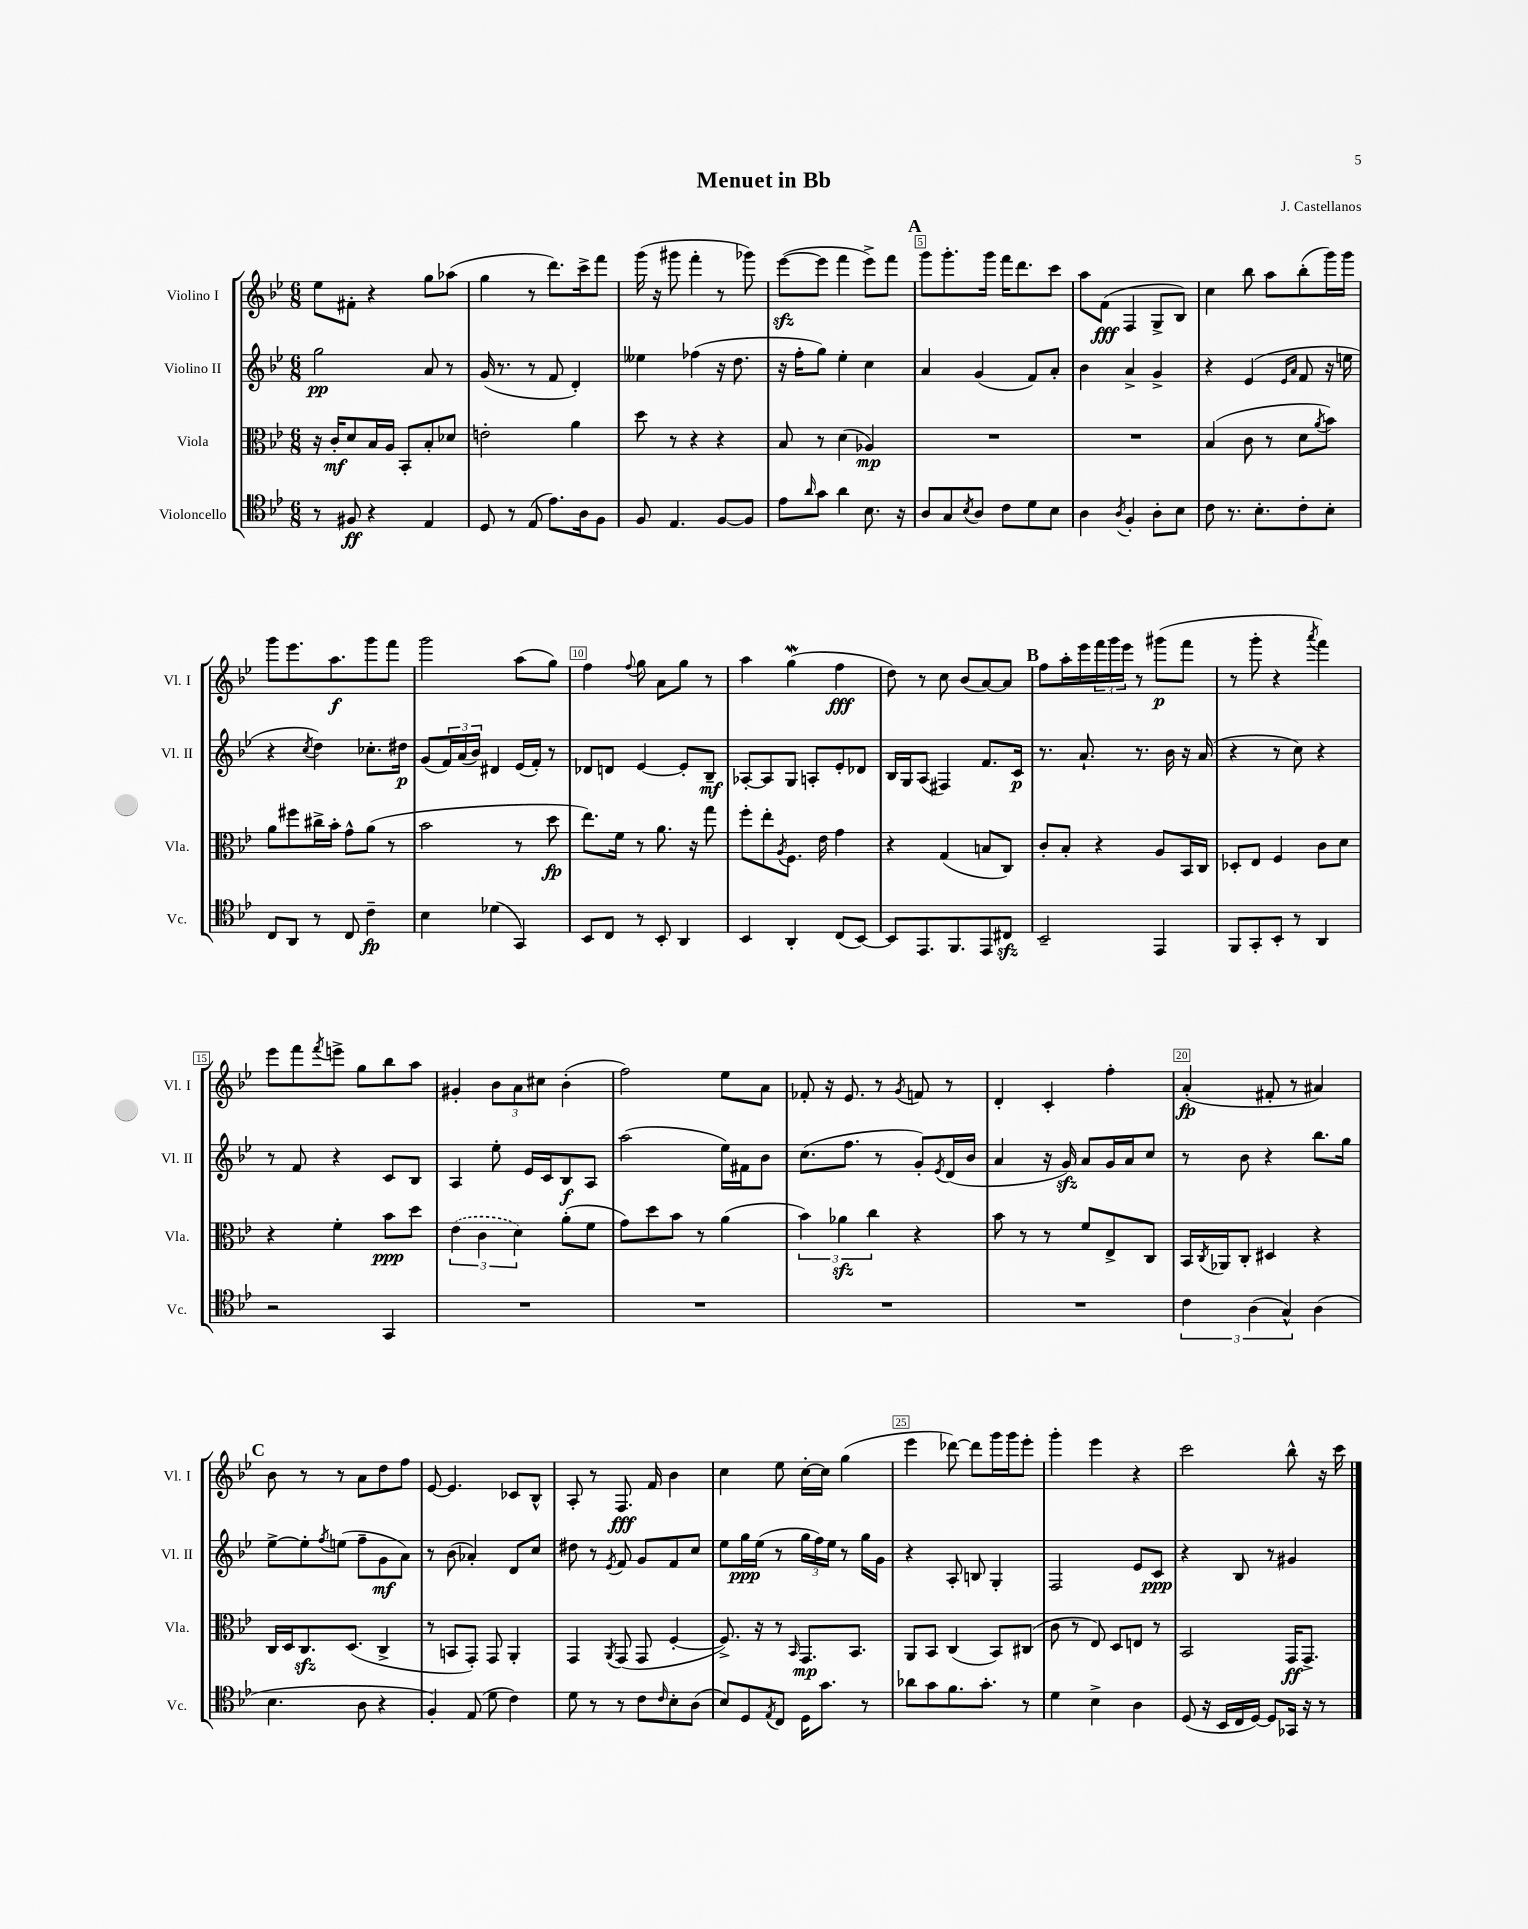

**kern	**dynam	**kern	**dynam	**kern	**dynam	**kern	**dynam
*part4	*part4	*part3	*part3	*part2	*part2	*part1	*part1
*staff4	*staff4	*staff3	*staff3	*staff2	*staff2	*staff1	*staff1
*I"Violoncello	*	*I"Viola	*	*I"Violino II	*	*I"Violino I	*
*I'Vc.	*	*I'Vla.	*	*I'Vl. II	*	*I'Vl. I	*
*clefC4	*	*clefC3	*	*clefG2	*	*clefG2	*
*k[b-e-]	*	*k[b-e-]	*	*k[b-e-]	*	*k[b-e-]	*
*M6/8	*	*M6/8	*	*M6/8	*	*M6/8	*
=1	=1	=1	=1	=1	=1	=1	=1
8r	.	16r	.	2gg\	pp	8ee-\L	.
.	.	16c'/KL	mf	.	.	.	.
8F#X/	ff	8d/	.	.	.	8f#X'\J	.
4r	.	16B-/L	.	.	.	4r	.
.	.	16A/JJ	.	.	.	.	.
.	.	8BB-'/L	.	.	.	.	.
4E-/	.	8B-'/	.	8a/	.	8gg\L	.
.	.	8d-X/J	.	8r	.	(8aa-X\J	.
=2	=2	=2	=2	=2	=2	=2	=2
8D/	.	2en'\	.	(16g/	.	4gg\	.
.	.	.	.	8.r	.	.	.
8r	.	.	.	.	.	.	.
(8E-/	.	.	.	8r	.	8r	.
8.e-\L)	.	.	.	8f/	.	8.ddd\L)	.
.	.	4a\	.	4d'/)	.	.	.
16A\k	.	.	.	.	.	16ccc^\k	.
8F\J	.	.	.	.	.	8fff\J	.
=3	=3	=3	=3	=3	=3	=3	=3
8F/	.	8dd\	.	4ee--X\	.	(16ggg\	.
.	.	.	.	.	.	16r	.
4.E-/	.	8r	.	.	.	8ggg#X\	.
.	.	4r	.	(4ff-X\	.	4fff'\	.
[8F/L	.	4r	.	16r	.	8r	.
.	.	.	.	8.dd\	.	.	.
8F/J]	.	.	.	.	.	8ggg-X\)	.
=4	=4	=4	=4	=4	=4	=4	=4
8e-\L	.	8B-/	.	16r	.	([8eee-zz\L	.
.	.	.	.	16ff'\KL	.	.	.
16qqa/	.	.	.	.	.	.	.
8g\J	.	8r	.	8gg\J)	.	8eee-\J]	.
4a\	.	(4d\	.	4ee-'\	.	4fff\	.
8.B-\	.	4A-X/)	mp	4cc\	.	8eee-^\L)	.
.	.	.	.	.	.	8fff\J	.
16r	.	.	.	.	.	.	.
!!LO:REH:place=s1:t=A
=5	=5	=5	=5	=5	=5	=5	=5
8A/L	.	2.r	.	4a/	.	8ggg\L	.
8G/	.	.	.	.	.	8.ggg'\	.
8qB-/	.	.	.	.	.	.	.
8A/J	.	.	.	(4g/	.	.	.
.	.	.	.	.	.	16ggg\Jk	.
8c\L	.	.	.	.	.	16fff\KL	.
.	.	.	.	.	.	8.ddd\	.
8d\	.	.	.	8f/L)	.	.	.
8B-\J	.	.	.	8a'/J	.	8ccc\J	.
=6	=6	=6	=6	=6	=6	=6	=6
4A\	.	2.r	.	4b-\	.	8aa\L	.
.	.	.	.	.	.	(8f\J	fff
8qA/	.	.	.	.	.	.	.
4F'/	.	.	.	4a^/	.	4F/	.
8A'\L	.	.	.	4g^/	.	8G^/L	.
8B-\J	.	.	.	.	.	8B-/J)	.
=7	=7	=7	=7	=7	=7	=7	=7
8c\	.	(4B-/	.	4r	.	4cc\	.
8.r	.	.	.	.	.	.	.
.	.	8c\	.	(4e-/	.	8bb-\	.
8.B-'\L	.	.	.	.	.	.	.
.	.	8r	.	.	.	8aa\L	.
.	.	.	.	16qqe-/LL	.	.	.
.	.	.	.	16qqa/JJ	.	.	.
8c'\	.	8d\L	.	8f/	.	(8bb-'\	.
.	.	8qa/	.	.	.	.	.
8B-'\J	.	8b-\J)	.	16r	.	16ggg\L)	.
.	.	.	.	16een\	.	16ggg\JJ	.
!!LO:LB:g=z
=8	=8	=8	=8	=8	=8	=8	=8
8C/L	.	8a\L	.	4r	.	8ggg\L	.
8AA/J	.	8ff#X\	.	.	.	8.eee-\	.
.	.	.	.	8qcc/	.	.	.
8r	.	16cc#X^\L	.	4dd\)	.	.	.
.	.	16b-'\JJ	.	.	.	8.aa\	f
8C/	.	8g^^\L	.	.	.	.	.
4c~\	fp	(8a\J	.	8.cc-X'\L	.	8ggg\	.
.	.	8r	.	.	.	8fff\J	.
.	.	.	.	16dd#X\Jk	p	.	.
=9	=9	=9	=9	=9	=9	=9	=9
4B-\	.	2b-\	.	(8g/L	.	2ggg\	.
.	.	.	.	24f/L)	.	.	.
.	.	.	.	(24a/	.	.	.
.	.	.	.	24b-/JJ)	.	.	.
(4d-X\	.	.	.	4d#X/	.	.	.
4GG/)	.	8r	.	(16e-/LL	.	(8aa\L	.
.	.	.	.	16f'/JJ)	.	.	.
.	.	8dd\	fp	8r	.	8gg\J)	.
=10	=10	=10	=10	=10	=10	=10	=10
8BB-/L	.	8.ee-\L)	.	8d-X/L	.	4ff\	.
8C/J	.	.	.	8dn/J	.	.	.
.	.	16f\Jk	.	.	.	.	.
.	.	.	.	.	.	8qqff/	.
8r	.	8r	.	[4e-/	.	8gg\	.
8BB-'/	.	8.a\	.	.	.	8a\L	.
4AA/	.	.	.	8e-'/L]	.	8gg\J	.
.	.	16r	.	.	.	.	.
.	.	8gg\	.	8B-~/J	mf	8r	.
=11	=11	=11	=11	=11	=11	=11	=11
4BB-/	.	8ff'\L	.	[8A-X'/L	.	4aa\	.
.	.	8ee-'\	.	8A-/]	.	.	.
.	.	8qA/	.	.	.	.	.
4AA'/	.	8.F\J	.	8G/J	.	(4ggW\	.
.	.	.	.	8An'/L	.	.	.
.	.	16e-\	.	.	.	.	.
(8C/L	.	4g\	.	8e-'/	.	4ff\	fff
[8BB-/J)	.	.	.	8d-X/J	.	.	.
=12	=12	=12	=12	=12	=12	=12	=12
8BB-/L]	.	4r	.	16B-/LL	.	8dd\)	.
.	.	.	.	16G/J	.	.	.
8.EE-/	.	.	.	(8A/J	.	8r	.
.	.	(4G/	.	4F#X/)	.	8cc\	.
8.FF/	.	.	.	.	.	.	.
.	.	.	.	.	.	(8b-/L	.
8EE-/	.	8Bn/L	.	8.f/L	.	[8a/)	.
8C#Xzz/J	.	8C/J)	.	.	.	8a/J]	.
.	.	.	.	16c/Jk	p	.	.
!!LO:REH:place=s1:t=B
=13	=13	=13	=13	=13	=13	=13	=13
2BB-~/	.	8c'/L	.	8.r	.	8ff\L	.
.	.	8B-'/J	.	.	.	16aa'\L	.
.	.	.	.	8.a`/	.	16eee-\	.
.	.	4r	.	.	.	24fff\	.
.	.	.	.	.	.	24ggg\	.
.	.	.	.	.	.	24eee-\JJ	.
.	.	.	.	8.r	.	8r	.
4EE-/	.	8A/L	.	.	.	(8ggg#X\L	p
.	.	.	.	16b-\	.	.	.
.	.	16BB-/L	.	16r	.	8fff\J	.
.	.	16C/JJ	.	(16a/	.	.	.
=14	=14	=14	=14	=14	=14	=14	=14
8FF/L	.	8D-X'/L	.	4r	.	8r	.
8GG'/	.	8E-/J	.	.	.	8ggg'\	.
8BB-'/J	.	4F/	.	8r	.	4r	.
8r	.	.	.	8cc\)	.	.	.
.	.	.	.	.	.	8qaaa/	.
4AA/	.	8c\L	.	4r	.	4fff\)	.
.	.	8d\J	.	.	.	.	.
!!LO:LB:g=z
=15	=15	=15	=15	=15	=15	=15	=15
2r	.	4r	.	8r	.	8eee-\L	.
.	.	.	.	8f/	.	8fff\	.
.	.	.	.	.	.	8qfff/	.
.	.	4f'\	.	4r	.	8eeen^\J	.
.	.	.	.	.	.	8gg\L	.
4GG/	.	8b-\L	ppp	8c/L	.	8bb-\	.
.	.	8dd\J	.	8B-/J	.	8aa\J	.
=16	=16	=16	=16	=16	=16	=16	=16
2.r	.	(6e-\	.	4A/	.	4g#X'/	.
.	.	6c\	.	.	.	.	.
.	.	.	.	8ee-'\	.	12b-\L	.
.	.	6d\)	.	.	.	12a\	.
.	.	.	.	16e-/LL	.	.	.
.	.	.	.	.	.	12cc#X\J	.
.	.	.	.	16c/J	.	.	.
.	.	(8a'\L	.	8B-/	f	(4b-'\	.
.	.	8f\J	.	8A/J	.	.	.
=17	=17	=17	=17	=17	=17	=17	=17
2.r	.	8g\L)	.	(2aa\	.	2ff\)	.
.	.	8dd\	.	.	.	.	.
.	.	8b-\J	.	.	.	.	.
.	.	8r	.	.	.	.	.
.	.	(4a\	.	16ee-\LL)	.	8ee-\L	.
.	.	.	.	16f#X\J	.	.	.
.	.	.	.	8b-\J	.	8a\J	.
=18	=18	=18	=18	=18	=18	=18	=18
2.r	.	6b-\)	.	(8.cc\L	.	8f-X'/	.
.	.	.	.	.	.	16r	.
.	.	6a-Xzz\	.	.	.	.	.
.	.	.	.	8.ff\J	.	8.e-/	.
.	.	6cc\	.	.	.	.	.
.	.	.	.	8r	.	8r	.
.	.	.	.	.	.	8qg/	.
.	.	4r	.	8g'/L)	.	8fn/	.
.	.	.	.	8qe-/	.	.	.
.	.	.	.	(16d/L	.	8r	.
.	.	.	.	16b-/JJ	.	.	.
=19	=19	=19	=19	=19	=19	=19	=19
2.r	.	8b-\	.	4a/	.	4d'/	.
.	.	8r	.	.	.	.	.
.	.	8r	.	16r	.	4c'/	.
.	.	.	.	16gzz/)	.	.	.
.	.	8f/L	.	8a/L	.	.	.
.	.	8E-^/	.	16g/L	.	4ff'\	.
.	.	.	.	16a/J	.	.	.
.	.	8C/J	.	8cc/J	.	.	.
=20	=20	=20	=20	=20	=20	=20	=20
6c\	.	16BB-/LL	.	8r	.	(4a'/	fp
.	.	8qC/	.	.	.	.	.
.	.	16AA-X/J	.	.	.	.	.
.	.	8C'/J	.	8b-\	.	.	.
(6A\	.	.	.	.	.	.	.
.	.	4D#X/	.	4r	.	8f#X'/	.
6G^^/)	.	.	.	.	.	.	.
.	.	.	.	.	.	8r	.
(4A\	.	4r	.	8.bb-\L	.	4a#X/)	.
.	.	.	.	16gg\Jk	.	.	.
!!LO:LB:g=z
!!LO:REH:place=s1:t=C
=21	=21	=21	=21	=21	=21	=21	=21
4.B-\	.	16C/LL	.	[8ee-^\L	.	8b-\	.
.	.	16D/J	.	.	.	.	.
.	.	8.Czz/	.	8ee-'\]	.	8r	.
.	.	.	.	8qff/	.	.	.
.	.	.	.	(8een\J	.	8r	.
.	.	(8.D/J	.	.	.	.	.
8A\	.	.	.	8ff~\L	.	8a\L	.
4r	.	4C^/	.	8g\	mf	8dd\	.
.	.	.	.	8a\J)	.	8ff\J	.
=22	=22	=22	=22	=22	=22	=22	=22
4F'/)	.	8r	.	8r	.	[8e-/	.
.	.	8BBn/L	.	(8b-\	.	4.e-/]	.
(8E-/	.	8GG'/J)	.	4a-X'/)	.	.	.
8d\	.	8GG/	.	.	.	.	.
4c\)	.	4AA'/	.	8d/L	.	8c-X/L	.
.	.	.	.	8cc/J	.	8B-^^/J	.
=23	=23	=23	=23	=23	=23	=23	=23
8d\	.	4GG/	.	8dd#X\	.	8A'/	.
8r	.	.	.	8r	.	8r	.
.	.	8qAA/	.	8qe-/	.	.	.
8r	.	(8GG/	.	8f/	.	8.F/	fff
8c\L	.	8GG/	.	8g/L	.	.	.
.	.	.	.	.	.	16f/	.
16qqc/	.	.	.	.	.	.	.
8B-'\	.	[4F'/	.	8f/	.	4b-\	.
(8A\J	.	.	.	8cc/J	.	.	.
=24	=24	=24	=24	=24	=24	=24	=24
8B-/L)	.	8.F^/])	.	8ee-\L	.	4cc\	.
8D/	.	.	.	16gg\L	ppp	.	.
.	.	16r	.	(16ee-\JJ	.	.	.
8qE-/	.	.	.	.	.	.	.
8C/J	.	8r	.	8r	.	8ee-\	.
.	.	16qqBB-/	.	.	.	.	.
16D\KL	.	8.GG/L	mp	24gg\LL	.	[16cc'\LL	.
.	.	.	.	24ff\)	.	.	.
8.g\J	.	.	.	.	.	16cc\JJ]	.
.	.	.	.	24ee-\JJ	.	.	.
.	.	.	.	8r	.	(4gg\	.
.	.	8.BB-/J	.	.	.	.	.
8r	.	.	.	16gg\LL	.	.	.
.	.	.	.	16g\JJ	.	.	.
=25	=25	=25	=25	=25	=25	=25	=25
8a-X\L	.	8AA/L	.	4r	.	4eee-\	.
8g\	.	8BB-/J	.	.	.	.	.
8.f\	.	(4C/	.	8A'/	.	[8ddd-X\)	.
.	.	.	.	8Bn/	.	8ddd-\L]	.
8.g'\J	.	.	.	.	.	.	.
.	.	8BB-/L)	.	4G'/	.	16ggg\L	.
.	.	.	.	.	.	16ggg\J	.
8r	.	(8C#X/J	.	.	.	8eee-'\J	.
=26	=26	=26	=26	=26	=26	=26	=26
4d\	.	8c\	.	2F/	.	4ggg'\	.
.	.	8r	.	.	.	.	.
4B-^\	.	8E-/)	.	.	.	4eee-\	.
.	.	8D/L	.	.	.	.	.
4A\	.	8En/J	.	8e-/L	.	4r	.
.	.	8r	.	8c/J	ppp	.	.
=27	=27	=27	=27	=27	=27	=27	=27
(8D/	.	2BB-/	.	4r	.	2ccc\	.
16r	.	.	.	.	.	.	.
16BB-/LL	.	.	.	.	.	.	.
16C/	.	.	.	8B-/	.	.	.
[16D/JJ)	.	.	.	.	.	.	.
8D/L]	.	.	.	8r	.	.	.
16GG-X/Jk	.	16GG/KL	ff	4g#X/	.	8bb-^^\	.
16r	.	8.GG^/J	.	.	.	.	.
8r	.	.	.	.	.	16r	.
.	.	.	.	.	.	16ccc\	.
==	==	==	==	==	==	==	==
*-	*-	*-	*-	*-	*-	*-	*-
